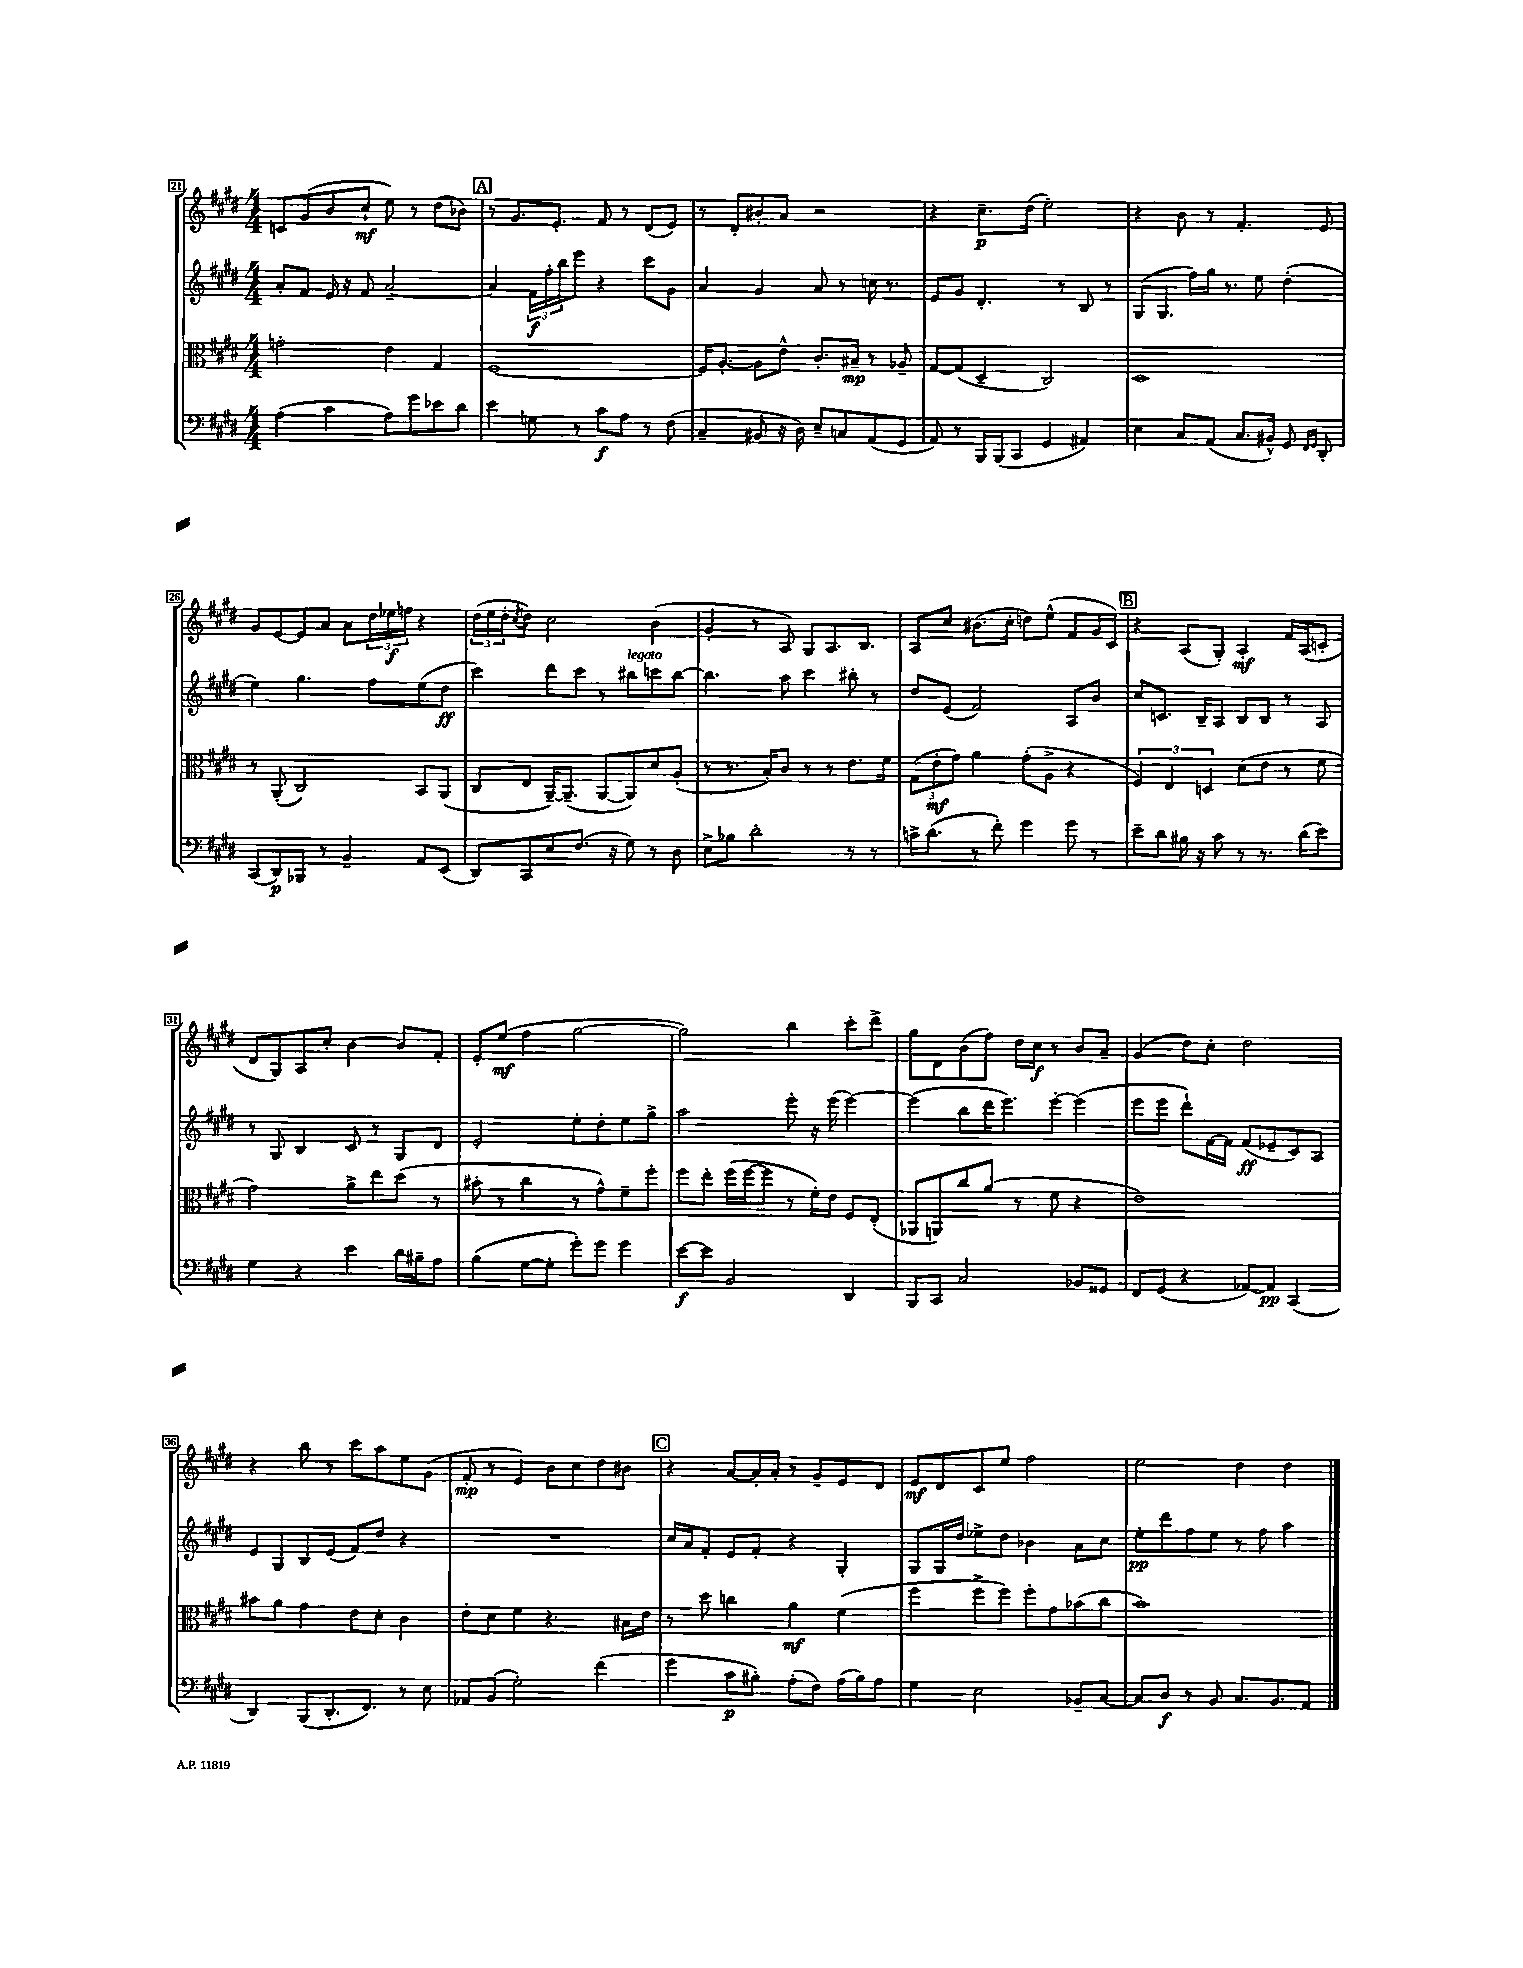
<<
\new StaffGroup <<
\new Staff = "s0" {
    \clef treble \key e \major \numericTimeSignature \time 4/4
    c'8 gis'8( b'8 cis''8-!\mf e''8) r8 dis''8( bes'8) |
    \mark \markup { \box "A" } r8 gis'8. e'8.-. fis'8 r8 dis'8( e'8) |
    r8 dis'8-. bis'8-. a'8 r2 |
    r4 cis''8.--\p dis''16( e''2-.) |
    r4 b'8 r8 fis'4.-. e'8 |
    gis'8 e'8~ e'8 a'8 a'8 \tuplet 3/2 { dis''16 ees''16\f f''16 } r4 |
    \tuplet 3/2 { dis''16( e''16 dis''16-. } \acciaccatura { cis''8 } dis''8) cis''2 b'4( |
    gis'4-. r8 a8) gis8 a8. b8. |
    a8 cis''8 bis'8.( cis''16-. d''8) e''8-^( fis'8 gis'16 cis'16) |
    \mark \markup { \box "B" } r4 a8( gis8-.) a4-.\mf fis'16 a16( c'8-. |
    dis'8 gis8) a8 cis''8-. b'4~ b'8 fis'8-. |
    e'8-. e''8\mf( fis''4 gis''2~ |
    gis''2) b''4 cis'''8-. dis'''8-> |
    gis''8 dis'8 b'8( fis''8) dis''16 cis''16\f r8 b'8 a'8-- |
    gis'4( dis''8) cis''8-. dis''2 |
    r4 b''8 r8 cis'''8 a''8 e''8 gis'8( |
    fis'8-.\mp r8 e'4) b'8 cis''8 dis''8 bis'8 |
    \mark \markup { \box "C" } r4 a'8~ a'16-. a'16-. r8 gis'8-- e'8 dis'8 |
    e'8\mf dis'8 cis'8 e''8 fis''2 |
    e''2 dis''4 dis''4 \bar "|." |
}
\new Staff = "s1" {
    \clef treble \key e \major \numericTimeSignature \time 4/4
    a'8-. fis'8 e'16 r16 fis'8 a'2~-- |
    \mark \markup { \box "A" } a'4 \tuplet 3/2 { fis'16\f fis''16-. b''16 } e'''8 r4 cis'''8 gis'8 |
    a'4 gis'4 a'8 r8 c''16 r8. |
    e'8 gis'8 dis'4.-. r8 b8 r8 |
    gis8( gis8. fis''16) gis''16 r8. e''8 dis''4-.( |
    e''4) gis''4. fis''8 e''8( dis''8\ff |
    cis'''4) dis'''8 cis'''8 r8 bis''8^\markup { \italic "legato" } c'''8 bis''8~ |
    bis''4. a''8 cis'''4 bis''8-. r8 |
    dis''8 e'8( fis'2) a8 b'8 |
    \mark \markup { \box "B" } cis''8 c'8. b16-- a8 b8 b8 r8 a8 |
    r8 gis8 b4 cis'8 r8 gis8 dis'8 |
    e'2-. e''8-. dis''8-. e''8 gis''8-> |
    a''2 e'''8-. r16 e'''16( e'''4~) |
    e'''4( b''8 dis'''16 e'''8.) e'''8~-. e'''4( |
    e'''8 e'''8 dis'''8-!) fis'16~ fis'16 fis'8\ff( ees'8-- cis'8) a8 |
    e'8 gis8 b8 e'8( fis'8) dis''8 r4 |
    R1 |
    \mark \markup { \box "C" } cis''16 a'16 fis'8-. e'8 fis'8-. r4 gis4-. |
    gis8 gis16 dis''16 ees''8-> dis''8 bes'4 a'8 cis''8 |
    e''8-.\pp dis'''8 fis''8 e''8 r8 fis''8 a''4 \bar "|." |
}
\new Staff = "s2" {
    \clef alto \key e \major \numericTimeSignature \time 4/4
    g'2-. e'4 gis4 |
    \mark \markup { \box "A" } fis1~ |
    fis16 a8.~-. a8 e'8-^ cis'8.-. bis16--\mp r8 aes8-- |
    gis8~ gis8( dis4-- cis2) |
    dis1 |
    r8 a,8-.( cis2) b,8 a,8( |
    cis8 e8 a,16~--) a,8.--( a,8~ a,8) dis'8 a8-.( |
    r8 r8. b16-.) cis'8 r8 r8 e'8. fis'16 |
    \tuplet 3/2 { gis8( e'8-.\mf gis'8) } a'4 gis'8-.( a8-> r4 |
    \mark \markup { \box "B" } \tuplet 3/2 { fis4) e4 d4 } dis'8( e'8 r8 fis'8 |
    gis'2) a'8-> e''8 dis''8( r8 |
    bis'8-. r8 cis''4 r8 gis'8-^) fis'8-- fis''8-. |
    fis''8 e''8-. fis''16( fis''16~ fis''8 r8 fis'16-.) e'16 fis8 e8-.( |
    aes,8 a,8) cis''8 a'8( r8 fis'8 r4 |
    e'1) |
    bis'8 a'8 gis'4 e'8 dis'8-. cis'4 |
    e'8-. dis'8 fis'4 r4. bis16 e'16 |
    \mark \markup { \box "C" } r8 dis''8 c''4 a'4\mf fis'4( |
    fis''4 fis''8-> fis''8) fis''8-. gis'8 bes'8( cis''8 |
    b'1) \bar "|." |
}
\new Staff = "s3" {
    \clef bass \key e \major \numericTimeSignature \time 4/4
    a4( cis'4 a8) gis'8 ees'8 dis'8 |
    \mark \markup { \box "A" } e'4 g8 r8 cis'8\f a8 r8 fis8( |
    cis4-- bis,8 r16 dis16) e8-- c8 a,8( gis,8 |
    a,8) r8 b,,16 b,,16( cis,8 gis,4 ais,4) |
    e4 cis8 a,8( cis8. bis,16-^) gis,8 \grace { fis,16 gis,16 } dis,8-. |
    cis,8( dis,8\p) bes,,8 r8 b,4-- a,8 e,8( |
    dis,8) cis,8 e8 fis8.( r16 gis8) r8 dis8 |
    e8-> bes8 dis'2-. r8 r8 |
    c'16-> dis'8.( r8 fis'8-.) gis'4 gis'8 r8 |
    \mark \markup { \box "B" } e'8-- dis'8 bis16 r16 cis'8 r8 r8. dis'16( e'8) |
    gis4 r4 e'4 dis'16 bis16-- a8 |
    b4( gis8~ gis8-. gis'8-.) gis'8 gis'4 |
    e'8~\f e'8 b,2 dis,4 |
    b,,8 cis,8 cis2 bes,8 gisis,8 |
    fis,8 gis,8( r4 aes,8~) aes,8\pp cis,4( |
    dis,4) b,,8( dis,8.-. fis,8.) r8 e8 |
    aes,8 b,8( gis2-.) fis'4( |
    \mark \markup { \box "C" } gis'4 cis'8\p bis8-.) a8-.( fis8) a16( bis16) a8 |
    gis4 e2 bes,8-- cis8~ |
    cis8 dis8\f r8 b,8 cis8. b,8. a,8 \bar "|." |
}
>>
>>
\layout { \context { \Score currentBarNumber = #21 \override BarNumber.stencil = #(make-stencil-boxer 0.1 0.3 ly:text-interface::print) } }
